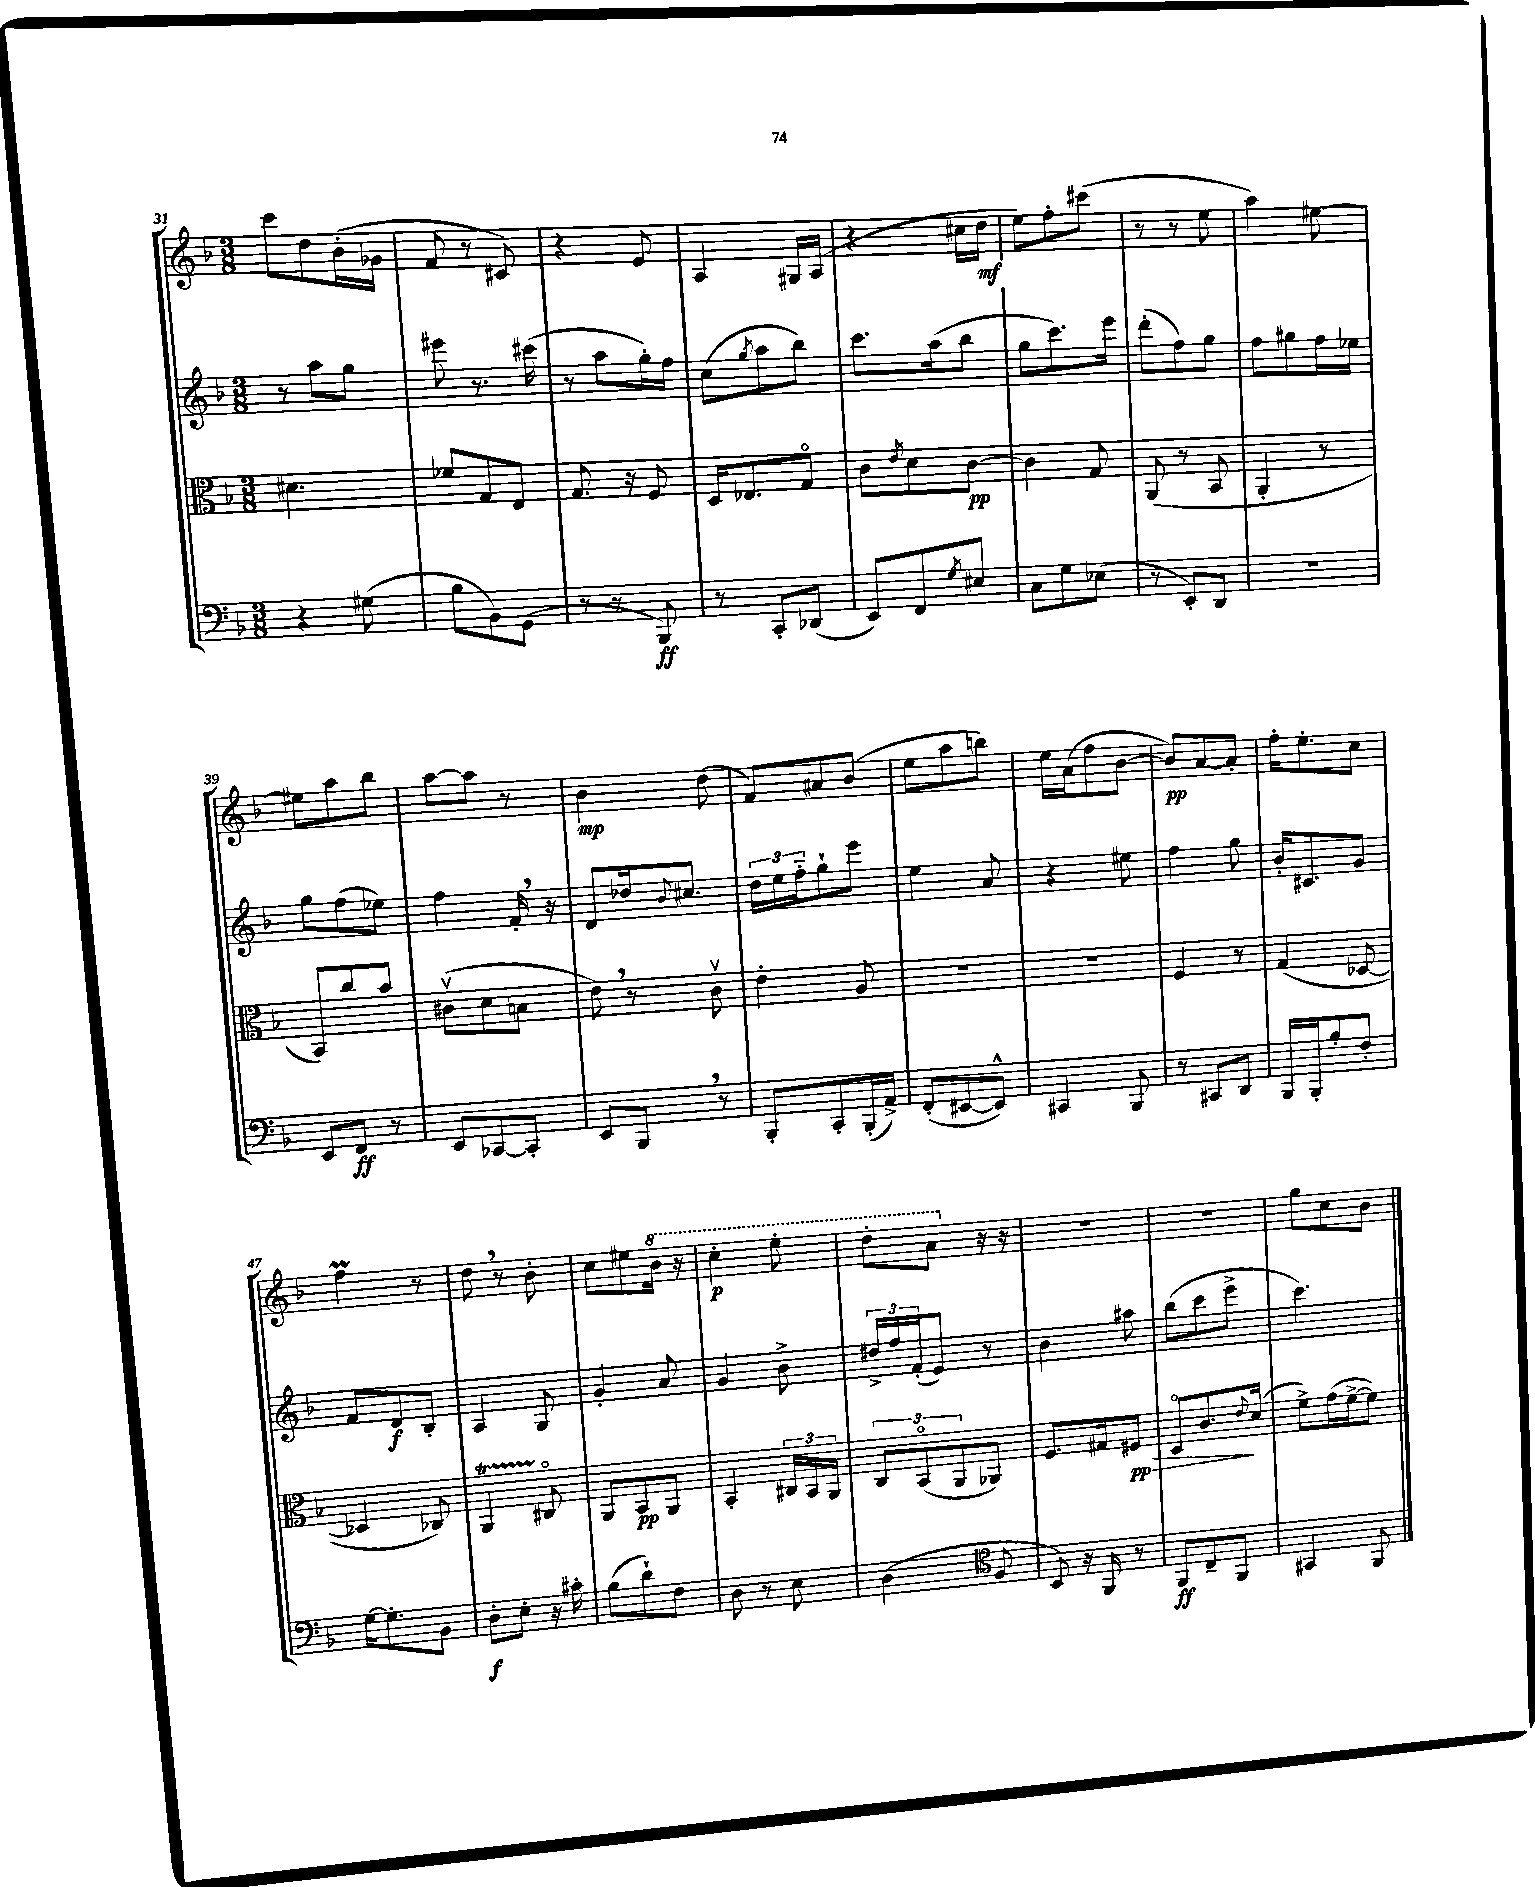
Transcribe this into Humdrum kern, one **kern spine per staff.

**kern	**dynam	**kern	**dynam	**kern	**dynam	**kern	**dynam
*part4	*part4	*part3	*part3	*part2	*part2	*part1	*part1
*staff4	*staff4	*staff3	*staff3	*staff2	*staff2	*staff1	*staff1
*clefF4	*	*clefC3	*	*clefG2	*	*clefG2	*
*k[b-]	*	*k[b-]	*	*k[b-]	*	*k[b-]	*
*M3/8	*	*M3/8	*	*M3/8	*	*M3/8	*
=31	=31	=31	=31	=31	=31	=31	=31
4r	.	4.d#X\	.	8r	.	8ccc\L	.
.	.	.	.	8aa\L	.	8dd\	.
(8G#X\	.	.	.	8gg\J	.	(16b-'\L	.
.	.	.	.	.	.	16g-X\JJ	.
=32	=32	=32	=32	=32	=32	=32	=32
8B-\L	.	8f-X/L	.	8eee#X\	.	8f/	.
8BB-\)	.	8G/	.	8.r	.	8r	.
(8GG\J	.	8E/J	.	.	.	8c#X/)	.
.	.	.	.	(16ccc#X\	.	.	.
=33	=33	=33	=33	=33	=33	=33	=33
8r	.	8.G/	.	8r	.	4r	.
8r	.	.	.	8aa\L	.	.	.
.	.	16r	.	.	.	.	.
8BBB-/)	ff	8F/	.	16gg'\L)	.	8e/	.
.	.	.	.	16ff\JJ	.	.	.
=34	=34	=34	=34	=34	=34	=34	=34
8r	.	16D/KL	.	(8cc\L	.	4A/	.
.	.	8.E-X/	.	.	.	.	.
.	.	.	.	8qgg/	.	.	.
8CC'/L	.	.	.	8aa\	.	.	.
(8DD-X/J	.	8G/J	.	8bb-\J)	.	16G#X/LL	.
.	.	.	.	.	.	(16A/JJ	.
=35	=35	=35	=35	=35	=35	=35	=35
8EE/L)	.	8c\L	.	8.ccc\L	.	4r	.
.	.	8qe/	.	.	.	.	.
8FF/	.	8d\	.	.	.	.	.
.	.	.	.	(16aa\k	.	.	.
8qG/	.	.	.	.	.	.	.
8E#X/J	.	[8c\J	pp	8bb-\J	.	16cc#X\LL	.
.	.	.	.	.	.	16dd\JJ	mf
=36	=36	=36	=36	=36	=36	=36	=36
8C\L	.	4c\]	.	8gg\L	.	8ee\L)	.
8G\	.	.	.	8.ccc\)	.	8ff'\	.
(8E-X\J	.	8G/	.	.	.	(8ccc#X\J	.
.	.	.	.	16eee\Jk	.	.	.
=37	=37	=37	=37	=37	=37	=37	=37
8r	.	(8AA/	.	(8ddd'\L	.	8r	.
8EE'/L)	.	8r	.	8ff\)	.	8r	.
8DD/J	.	8BB-/	.	8gg\J	.	8ee\	.
=38	=38	=38	=38	=38	=38	=38	=38
4.r	.	4AA'/	.	8ff\L	.	4aa\)	.
.	.	.	.	8gg#X\	.	.	.
.	.	8r	.	16ff\L	.	[8ee#X\	.
.	.	.	.	16ee-X\JJ	.	.	.
!!LO:LB:g=z
=39	=39	=39	=39	=39	=39	=39	=39
8EE/L	.	8BB-/L)	.	8gg\L	.	8ee#X\L]	.
8FF/J	ff	8cc/	.	(8ff\	.	8aa\	.
8r	.	8b-/J	.	8ee-X\J)	.	8bb-\J	.
=40	=40	=40	=40	=40	=40	=40	=40
8EE/L	.	(8c#Xv\L	.	4ff\	.	[8aa\L	.
[8CC-X/	.	8d\	.	.	.	8aa\J]	.
8CC-'/J]	.	8Bn\J	.	16f',/	.	8r	.
.	.	.	.	16r	.	.	.
=41	=41	=41	=41	=41	=41	=41	=41
8EE/L	.	8e,\)	.	8d/L	.	4b-\	mp
8BBB-,/J	.	8r	.	16dd-X/k	.	.	.
.	.	.	.	8qqb-/	.	.	.
.	.	.	.	8.cc#X/J	.	.	.
8r	.	8cv\	.	.	.	(8dd\	.
=42	=42	=42	=42	=42	=42	=42	=42
8BBB-'/L	.	4e'\	.	24dd\LL	.	8f/L)	.
.	.	.	.	24ee\	.	.	.
.	.	.	.	24ff\J	.	.	.
8CC'/	.	.	.	8gg`\	.	8a#X/	.
(16BBB-'/L	.	8A/	.	8eee\J	.	(8b-/J	.
16AA^/JJ)	.	.	.	.	.	.	.
=43	=43	=43	=43	=43	=43	=43	=43
(8FF'/L	.	4.r	.	4ee\	.	8ee\L	.
[8EE#X/	.	.	.	.	.	8aa\	.
8EE#^^/J])	.	.	.	8a/	.	8bbn\J)	.
=44	=44	=44	=44	=44	=44	=44	=44
4CC#X/	.	4.r	.	4r	.	16ee\LL	.
.	.	.	.	.	.	(16a\J	.
.	.	.	.	.	.	8ff\	.
8BBB-/	.	.	.	8ee#X\	.	[8b-\J	.
=45	=45	=45	=45	=45	=45	=45	=45
8r	.	4F/	.	4ff\	.	8b-/L])	pp
8CC#X/L	.	.	.	.	.	[8a/	.
8DD/J	.	8r	.	8gg\	.	8a'/J]	.
=46	=46	=46	=46	=46	=46	=46	=46
16BBB-/LL	.	(4G/	.	16b-'/KL	.	16ff'\KL	.
16BBB-'/J	.	.	.	8.c#X/	.	8.ee'\	.
8B-'/	.	.	.	.	.	.	.
8F'/J	.	[8D-X/	.	8g/J	.	8cc\J	.
!!LO:LB:g=z
=47	=47	=47	=47	=47	=47	=47	=47
[16G\KL	.	4D-X/]	.	8f/L	.	4ffM\	.
8.G'\]	.	.	.	.	.	.	.
.	.	.	.	8d/	f	.	.
8BB-\J	.	8C-X/)	.	8B-'/J	.	8r	.
=48	=48	=48	=48	=48	=48	=48	=48
8D'\L	f	4AAt/	.	4A/	.	8dd,\	.
8E'\J	.	.	.	.	.	8r	.
16r	.	8C#X/	.	8G/	.	8b-'\	.
16c#X'\	.	.	.	.	.	.	.
=49	=49	=49	=49	=49	=49	=49	=49
(8B-\L	.	8AA/L	.	4g'/	.	8cc\L	.
8d`\)	.	8BB-/	pp	.	.	8ee#X\	.
*	*	*	*	*	*	*8va	*
8F\J	.	8AA/J	.	8a/	.	16bb-\Jk	.
.	.	.	.	.	.	16r	.
=50	=50	=50	=50	=50	=50	=50	=50
8D\	.	4BB-'/	.	4g/	.	4ccc'\	p
8r	.	.	.	.	.	.	.
8E\	.	24C#X/LL	.	8b-^\	.	8eee'\	.
.	.	24BB-/	.	.	.	.	.
.	.	24AA/JJ	.	.	.	.	.
=51	=51	=51	=51	=51	=51	=51	=51
(4D\	.	12C/L	.	24dd#X^/LL	.	8ddd'\L	.
.	.	.	.	24ff/	.	.	.
.	.	(12BB-/	.	(24f'/J	.	.	.
.	.	.	.	8e/J)	.	8aa\J	.
.	.	12AA/	.	.	.	.	.
*clefC4	*	*	*	*	*	*	*
*	*	*	*	*	*	*X8va	*
8F/	.	8AA-X/J)	.	8r	.	16r	.
.	.	.	.	.	.	16r	.
=52	=52	=52	=52	=52	=52	=52	=52
8BB-/)	.	8.F/L	.	4b-\	.	4.r	.
16r	.	.	.	.	.	.	.
16FF/	.	16G#X/k	.	.	.	.	.
!	!	!	!LO:HP:b	!	!	!	!
8r	.	8F#X/J	> pp	8aa#X\	.	.	.
=53	=53	=53	=53	=53	=53	=53	=53
8FF/L	ff	8D/L	.	(8bb-\L	.	4.r	.
8C~/	.	8.c/	.	8ccc\	.	.	.
8FF/J	.	.	.	8eee^\J	.	.	.
.	.	8qqe/	.	.	.	.	.
.	.	(16d/Jk	]	.	.	.	.
=54	=54	=54	=54	=54	=54	=54	=54
4GG#X/	.	8f^\L)	.	4.ccc\)	.	8gg\L	.
.	.	(16g\L	.	.	.	8cc\	.
.	.	[16f^\J	.	.	.	.	.
8FF/	.	8f\J])	.	.	.	8b-\J	.
==	==	==	==	==	==	==	==
*-	*-	*-	*-	*-	*-	*-	*-
